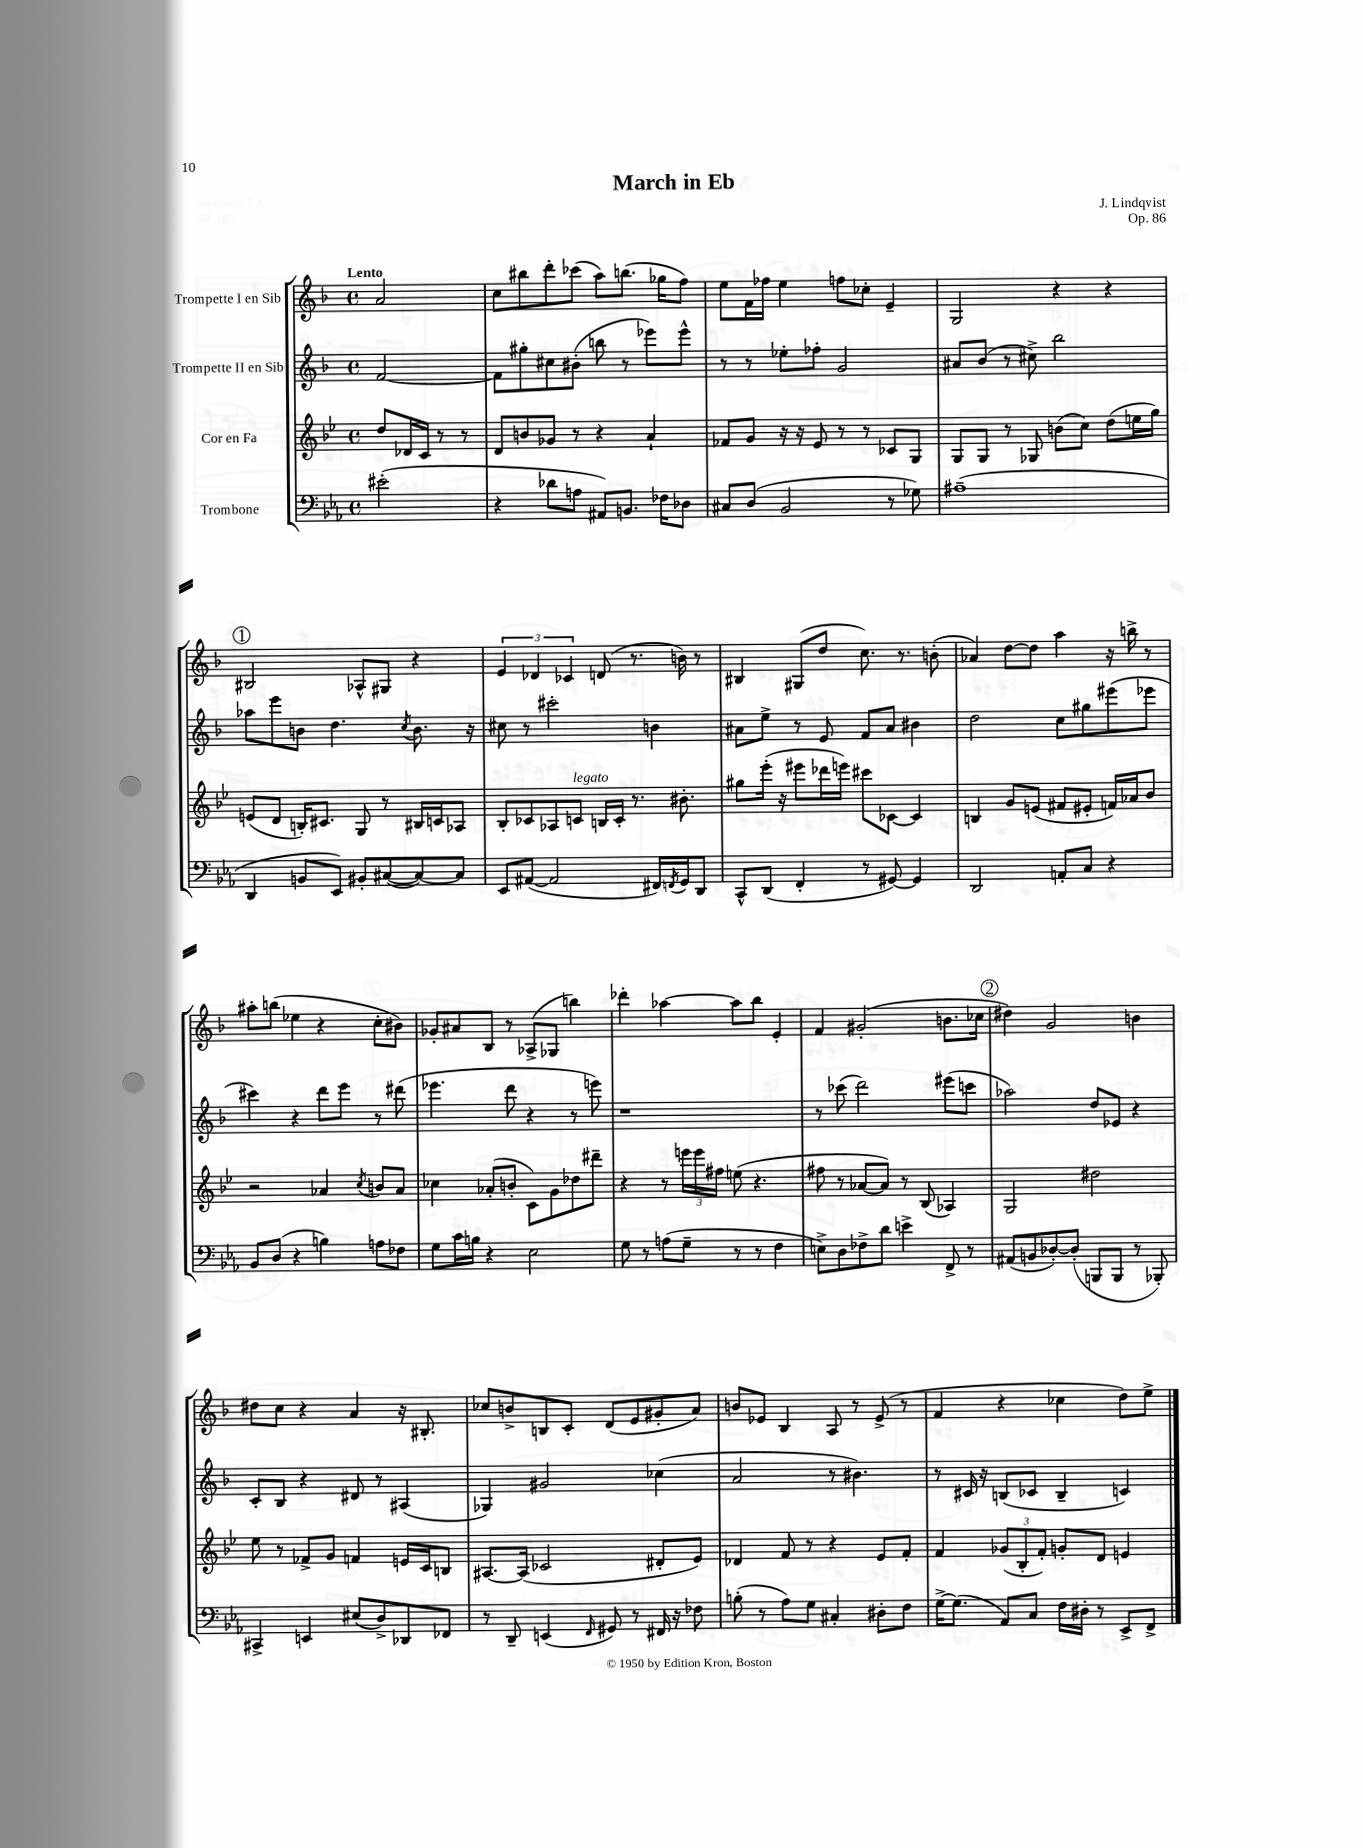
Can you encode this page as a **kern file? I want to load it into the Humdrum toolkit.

**kern	**kern	**kern	**kern
*staff4	*staff3	*staff2	*staff1
*clefF4	*clefG2	*clefG2	*clefG2
*k[b-e-a-]	*k[b-e-]	*k[b-]	*k[b-]
*M4/4	*M4/4	*M4/4	*M4/4
*met(c)	*met(c)	*met(c)	*met(c)
(2e#'	8dd	[2f	2a
.	16d-	.	.
.	16c	.	.
.	8r	.	.
.	8r	.	.
=	=	=	=
4r	8d	8f]	8cc
.	8b	8gg#'	8bb#
8d-	8g-	8cc#	8ddd'
8A	8r	(8b#'	(8ccc-
8AA#)	4r	8bb	8aa)
8.BB	.	8r	(8.bb
.	4a`	8eee-)	.
16F-	.	.	16gg-
8D-	.	8eee-^^	8ff)
=	=	=	=
8C#	8f-	8r	8ee
(8D	8g	8r	16f
.	.	.	16ff-
2BB-	16r	8ee-'	4ee
.	16r	.	.
.	8e-	8ff-'	.
.	8r	2g	8ff
.	8r	.	8cc-'
8r	8c-	.	4e~
8G-)	8G	.	.
=	=	=	=
(1A#~	8G	8a#	2G
.	8G	(8b-	.
.	8r	8r	.
.	8G-	8cc#^)	.
.	(8b	2bb-	4r
.	8cc)	.	.
.	(8dd	.	4r
.	16ee	.	.
.	16gg)	.	.
=	=	=	=
4DD	(8e	8aa-	2B#
.	8d	8eee	.
8BB	16B')	8b	.
.	8.c#	.	.
8EE-)	.	4.dd	.
8BB#'	8G	.	8A-^^
([8C#	8r	.	8G#
.	.	8qcc	.
8C#_)	16B#	8.b	4r
.	16c	.	.
8C#]	8A-	.	.
.	.	16r	.
=	=	=	=
8EE-	8B-'	8cc#	6e
([8AA#	8c-	8r	.
.	.	.	6d-
2AA#]	8A-	2ccc#'	.
.	.	.	6c-
.	8c	.	.
.	16B	.	(8d
.	16c'	.	.
.	8.r	.	8.r
16FF#)	.	4b	.
8qFF	.	.	.
16GG	8.b#'	.	16b)
8DD	.	.	8r
=	=	=	=
8CC^^	8gg#	8a#	4B#
(8DD	(16eee-'	8ee^	.
.	16r	.	.
4FF'	8eee#	8r	(8G#
.	16ddd-	8e	8dd
.	16eee)	.	.
8r	8ccc#	8f	8.cc)
[8GG#)	[8c-	8a#	.
.	.	.	8.r
4GG#]	4c-]	4b#	.
.	.	.	(8b'
=	=	=	=
2DD	4B	2dd	4a-)
.	8g	.	[8dd
.	(8e	.	8dd]
8AA'	8f#	8cc	4aa
8C	8e#'	8gg#	.
4r	16f)	(8eee#	16r
.	16a-	.	16bb^
.	8b-	8eee-	8r
=	=	=	=
8BB-	2r	4ccc#)	8aa#'
(8D	.	.	(8bb
4r	.	4r	4ee-
4B)	4a-	8ddd	4r
.	.	8eee	.
.	8qcc	.	.
8A	8b	8r	8cc'
8F-	8a-	(8ddd#	8b#)
=	=	=	=
8G	4cc-	4.eee-	8g-'
16c	.	.	8a#
16B	.	.	.
4r	(8a-'	.	8B-
.	8b'	8ddd	8r
2E-	8c)	4r	(8A-^
.	8g	.	8G-
.	8dd-	8r	4bb)
.	8ddd#~	8eee)	.
=	=	=	=
8G	4r	1r	4ddd-'
8r	.	.	.
(8A	8r	.	[4aa-
8G~	24eee	.	.
.	24eee	.	.
.	24ff#	.	.
8r	(8ee	.	8aa-]
8r	4.r	.	8bb-
4F	.	.	4e'
=	=	=	=
8E^)	8ff#	8r	4f
8D	8r	(8ccc-	.
8F-^	[8a-	2ddd)	(2g#'
8d	8a-])	.	.
4e^	8r	.	.
.	(8B-	.	.
8FF^	4A-)	(8eee#	8.b
8r	.	8ccc	.
.	.	.	16cc-
=	=	=	=
(8AA#	2G	2aa-)	4dd#)
8BB	.	.	.
[8D-')	.	.	2g
(8D-']	.	.	.
8BBB	2dd#	8dd	.
8BBB	.	8e-	.
8r	.	4r	4b
8BBB-')	.	.	.
=	=	=	=
4CC#^	8ee-	8c'	8dd#
.	8r	8B-	8cc
4EE	8f-^	4r	4r
.	8g	.	.
(8E#	4f	8d#	4a
8D^)	.	8r	.
8DD-	16e	(4A#	16r
.	16c	.	8.B#'
8FF-	8B	.	.
=	=	=	=
8r	[8.A#	4G-)	8cc-
8DD~	.	.	8b^
.	(16A#]	.	.
(4EE	2c-	2g#	8B
.	.	.	8c'
16qqFF	.	.	.
8GG#)	.	.	(8d
8r	.	.	8e
16FF#	8d#'	(4cc-	8g#'
16r	.	.	.
8F-	8e-)	.	8a)
=	=	=	=
(8B'	4d-	2a	8b
8r	.	.	8e-
8A-)	8f	.	4B-
8G	8r	.	.
4C#'	4r	8r	8A
.	.	4.b#)	8r
8D#'	8e-	.	(8e-^
8F	8f'	.	8r
=	=	=	=
[16G^	4f	8r	4f
(8.G]	.	.	.
.	.	16c#	.
.	.	16r	.
8AA-)	(12g-	(8B	4r
.	12B-'	.	.
8C	.	8c-	.
.	12f')	.	.
16F	8g'	4B~	4cc-
16D#'	.	.	.
8r	8d	.	.
8EE-^	4e	4c)	8dd)
8FF^	.	.	8ee^
==	==	==	==
*-	*-	*-	*-
